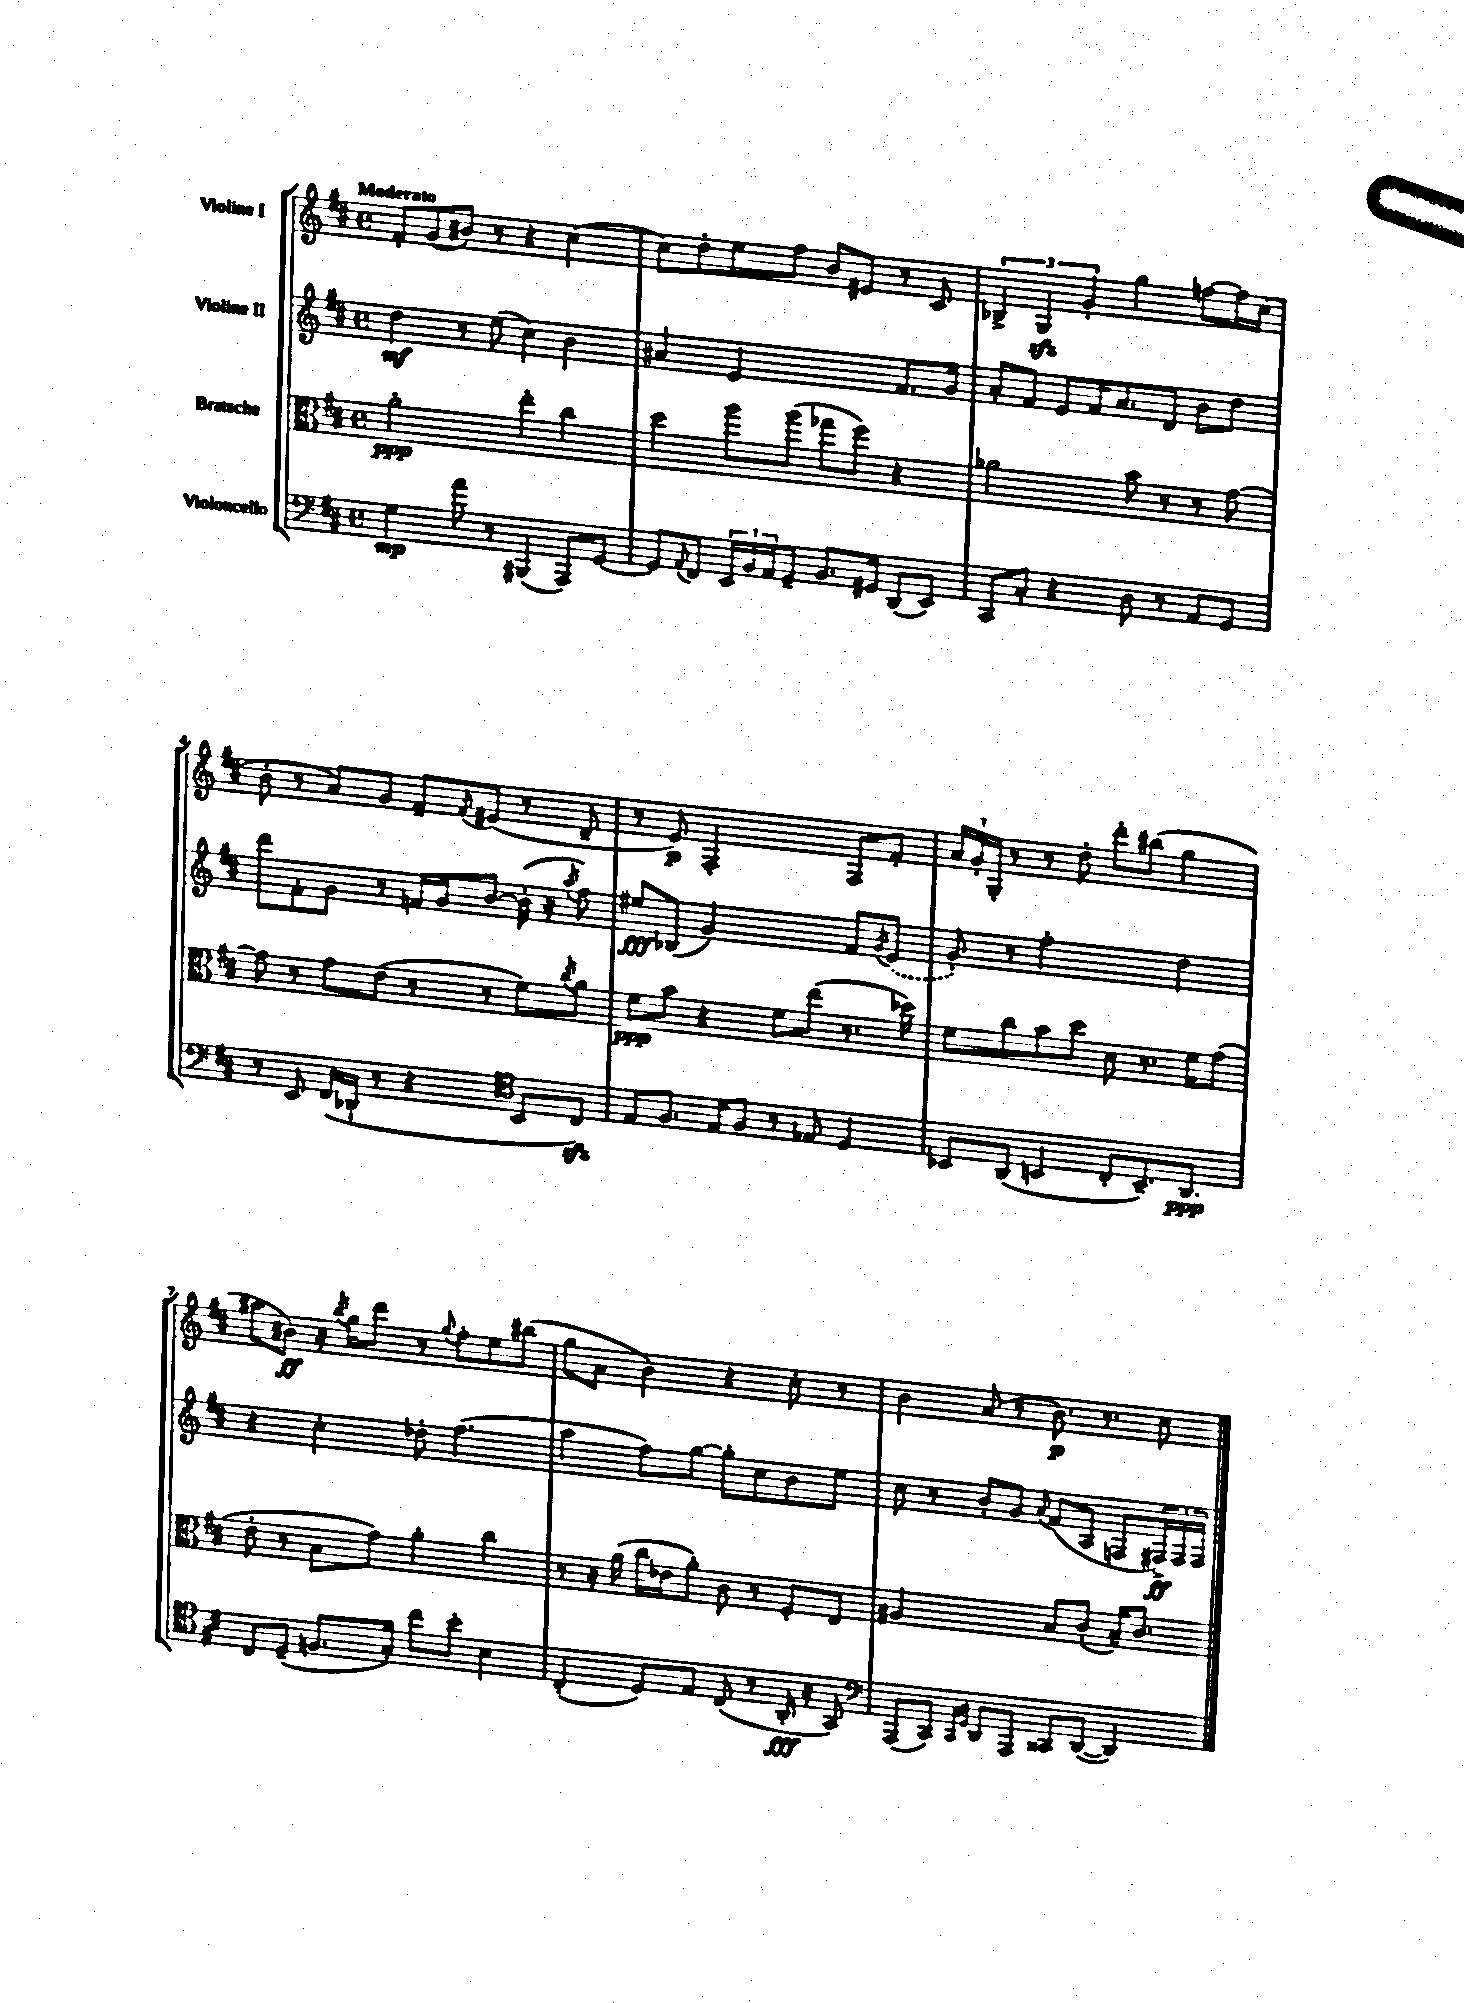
<<
\new StaffGroup <<
\new Staff = "s0" \with { instrumentName = "Violine I" } {
    \clef treble \key d \major \defaultTimeSignature \time 4/4 \tempo "Moderato"
    fis'8-. g'8( bis'8) r8 r4 cis''4( |
    cis''8) d''8-. e''8 fis''8 b'8 eis'8 r8 cis'8 |
    \tuplet 3/2 { bes4-> g4\sfz g'4-. } g''4 f''8~ f''16 cis''16( |
    b'8-. r8 a'8) g'8 fis'8-- \acciaccatura { fis'8 } eis'8( r8 d'8-- |
    r8 e'8\p) fis2-. fis8 fis'8-. |
    \tuplet 3/2 { a'16 g'16-. g16-. } r8 r8 d''8-. d'''8-. bis''8( g''4 |
    ais''8 bis'8\ff) r16 \acciaccatura { b''8 } g''16 d'''8 r8 \appoggiatura { g''8 } fis''8-. e''8 bis''8( |
    g''8 a'8 b'4) r4 cis''8-. r8 |
    b'4 a'8( r8 b'8.\p) r8. cis''8 \bar "|." |
}
\new Staff = "s1" \with { instrumentName = "Violine II" } {
    \clef treble \key d \major \defaultTimeSignature \time 4/4
    d''4\mf r8 e''8( cis''4) b'4 |
    ais'4 e'2 fis'8. g'16 |
    a'8-. fis'8 e'8 fis'16 a'8. d'8 b'8 d''8 |
    d'''8 fis'8-. g'8 r8 f'16 g'16 b'8~ b'16-.( r16 \acciaccatura { a''8 } fis''8) |
    eis''8\fff bes8( g'2) fis'8 \acciaccatura { g'8 } \once \slurDashed e'8( |
    g'8-.) r8 fis''2-. d''4 |
    r4 cis''4-. des''8-. fis''4.( |
    a''4 fis''8) g''8~ g''8-. cis''8 b'8 e''8 |
    cis''8 r8 b'8-. g'8 \appoggiatura { a'8 } fis'8( a8 f8 \tuplet 3/2 { fis16->\ff) fis16 fis16 } \bar "|." |
}
\new Staff = "s2" \with { instrumentName = "Bratsche" } {
    \clef alto \key d \major \defaultTimeSignature \time 4/4
    a'2-.\ppp e''4-. cis''4 |
    d''4 a''8 a''8( ges''8 fis''8) r4 |
    aes'2 b'8 r8 r8 g'8~ |
    g'8 r8 g'8 e'8( r8 r8 fis'8) \acciaccatura { cis''8 } a'8 |
    fis'8\ppp b'8 r4 fis'8 e''8( r8. des''16) |
    fis'8 cis''8 b'8 d''8 d'8 r8. fis'16 g'8( |
    e'8-. r8 b8 g'8) a'4-. cis''4 |
    r8 r16 a'16( cis''16 ees'16 a'8-.) cis'8 r8 fis8-. e8 |
    ais2 b8 cis'8-.( b16--) cis'8. \bar "|." |
}
\new Staff = "s3" \with { instrumentName = "Violoncello" } {
    \clef bass \key d \major \defaultTimeSignature \time 4/4
    g4\mp a'8 r8 bis,,4( a,,8) g,8~ |
    g,8 \appoggiatura { a,8 } fis,8 \tuplet 3/2 { e,16 b,16 a,16 } g,8-- b,8. gis,16 d,8( e,8) |
    cis,8 cis8-. r4 d8 r8 a,8 g,8 |
    r8 e,8 fis,16( des,16-! r8 r4 \clef tenor b,8 cis8\sfz) |
    e8 fis8. e16 fis8 r8 ees8 d4 |
    bes,8 a,8( b,4 cis8-. b,8.--) a,8.\ppp |
    cis8 d8--( f8. g16-.) cis''8 b'8-. b4 |
    cis4-.( d8) e8 cis8( r8 a,16-.\fff r16 g,8) |
    \clef bass a,,8( cis,8) \grace { cis,16 g,16 } d,8 a,,8 cisis,8 d,8~( d,4) \bar "|." |
}
>>
>>
